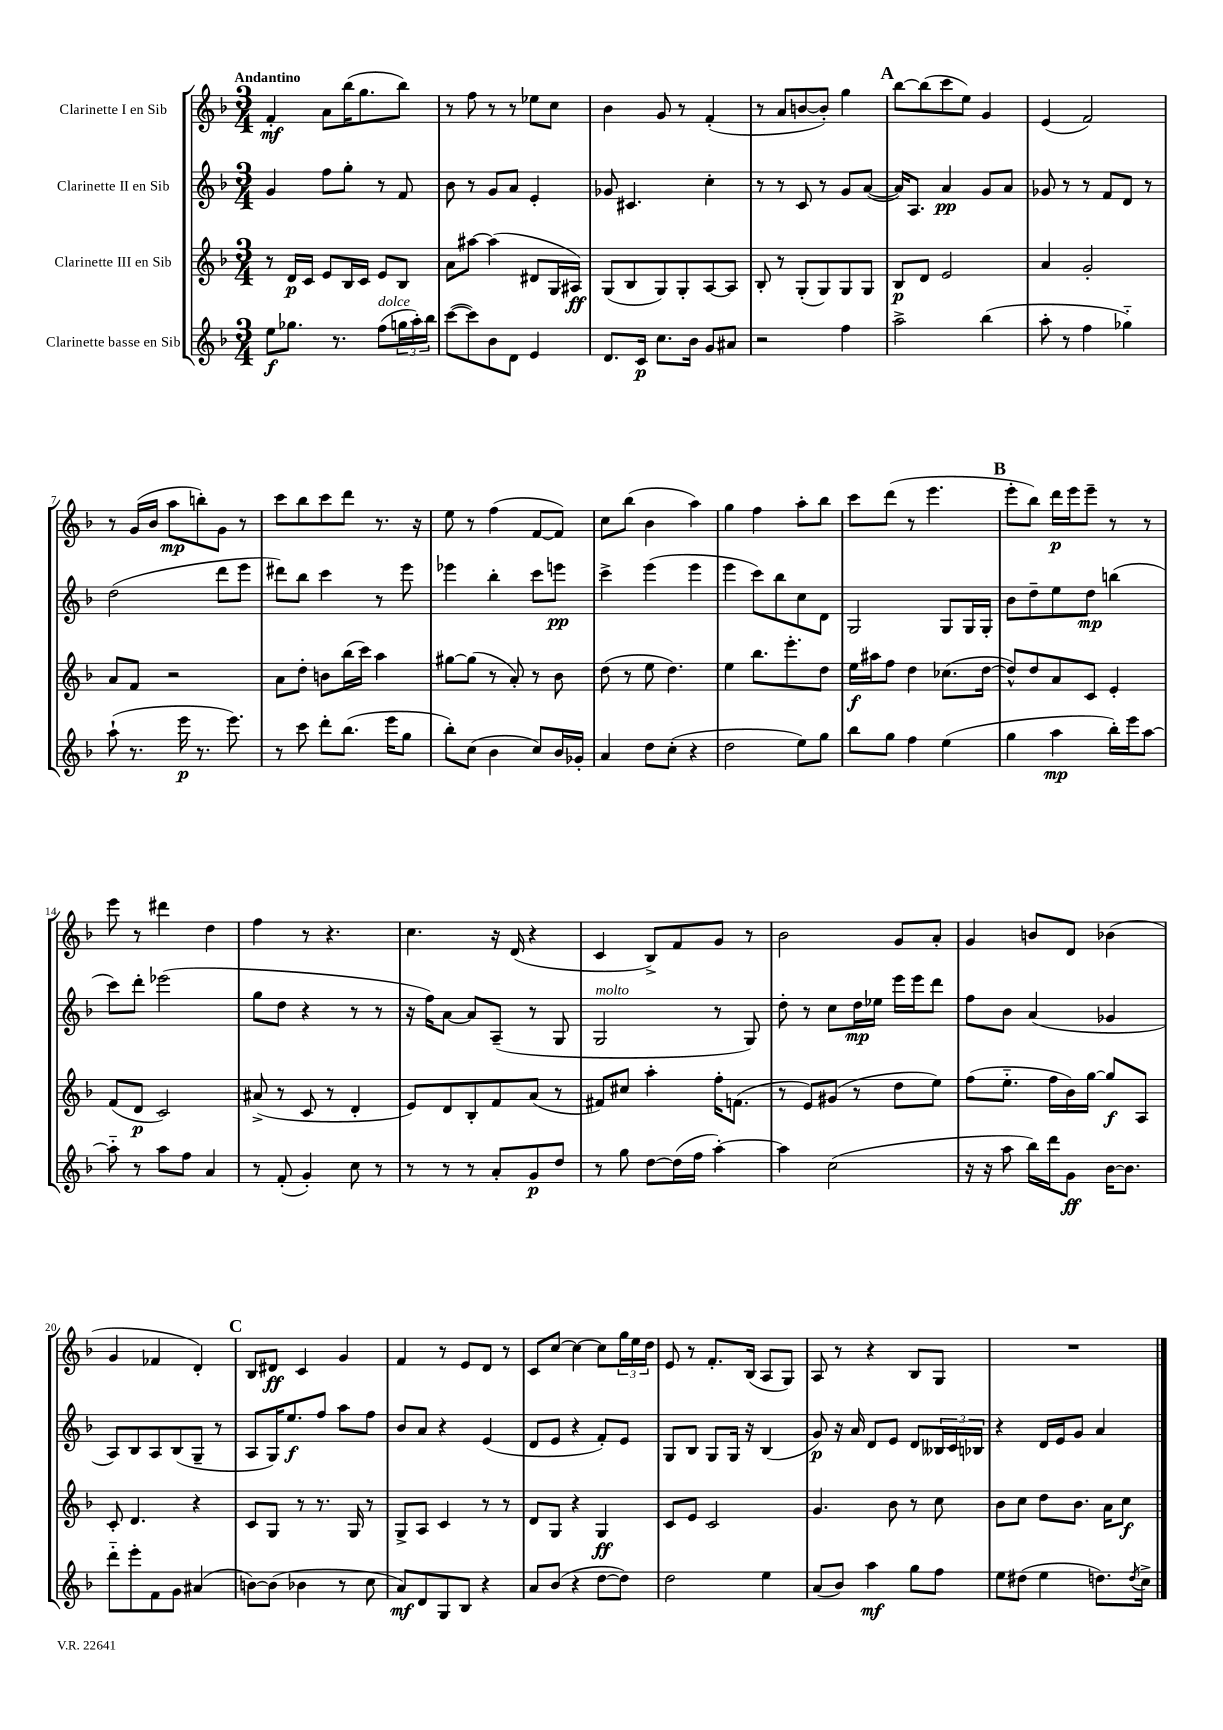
<<
\new StaffGroup <<
\new Staff = "s0" \with { instrumentName = "Clarinette I en Sib" } {
    \clef treble \key f \major \numericTimeSignature \time 3/4 \tempo "Andantino"
    f'4-.\mf a'8 bes''16( g''8. bes''8) |
    r8 f''8 r8 r8 ees''8 c''8 |
    bes'4 g'8 r8 f'4-.( |
    r8 a'8 b'8~ b'8-.) g''4 |
    \mark \markup { \bold "A" } bes''8~ bes''8( c'''8 e''8) g'4 |
    e'4( f'2) |
    r8 g'16( bes'16 a''8\mp b''8-.) g'8 r8 |
    c'''8 bes''8 c'''8 d'''8 r8. r16 |
    e''8 r8 f''4( f'8~ f'8) |
    c''8 bes''8( bes'4 a''4) |
    g''4 f''4 a''8-. bes''8 |
    c'''8 d'''8( r8 e'''4. |
    \mark \markup { \bold "B" } e'''8-. bes''8) d'''16\p e'''16 e'''8-- r8 r8 |
    e'''8 r8 dis'''4 d''4 |
    f''4 r8 r4. |
    c''4. r16 d'16( r4 |
    c'4 bes8->) f'8 g'8 r8 |
    bes'2 g'8 a'8-. |
    g'4 b'8 d'8 bes'4( |
    g'4 fes'4 d'4-.) |
    \mark \markup { \bold "C" } bes8 dis'8\ff c'4 g'4 |
    f'4 r8 e'8 d'8 r8 |
    c'8 c''8~ c''4~ c''8 \tuplet 3/2 { g''16 e''16 d''16 } |
    e'8 r8 f'8.-. bes16( a8 g8) |
    a8 r8 r4 bes8 g8 |
    R2. \bar "|." |
}
\new Staff = "s1" \with { instrumentName = "Clarinette II en Sib" } {
    \clef treble \key f \major \numericTimeSignature \time 3/4
    g'4 f''8 g''8-. r8 f'8 |
    bes'8 r8 g'8 a'8 e'4-. |
    ges'8 cis'4. c''4-. |
    r8 r8 c'8 r8 g'8 a'8~( |
    \mark \markup { \bold "A" } a'16) a8. a'4\pp g'8 a'8 |
    ges'8 r8 r8 f'8 d'8 r8 |
    d''2( d'''8 e'''8 |
    dis'''8) bes''8 c'''4 r8 e'''8 |
    ees'''4 bes''4-. c'''8 e'''8\pp |
    c'''4-> e'''4( e'''4 |
    e'''4 c'''8) bes''8 c''8 d'8 |
    g2 g8 g16 g16-. |
    \mark \markup { \bold "B" } bes'8 d''8-- e''8 d''8\mp b''4( |
    c'''8) d'''8-. ees'''2( |
    g''8 d''8 r4 r8 r8 |
    r16 f''16) a'8~ a'8 a8--( r8 g8 |
    g2^\markup { \italic "molto" } r8 g8) |
    d''8-. r8 c''8 d''16\mp ees''16 e'''16 e'''16 d'''8 |
    f''8 bes'8 a'4( ges'4 |
    a8) bes8 a8 bes8( g8-- r8 |
    \mark \markup { \bold "C" } a8 g16) e''8.\f f''8 a''8 f''8 |
    bes'8 a'8 r4 e'4( |
    d'8 e'8 r4 f'8-.) e'8 |
    g8 bes8 g8 g16 r16 bes4( |
    g'8\p) r16 a'16 d'8 e'8 d'8 \tuplet 3/2 { beses16 c'16 bes16 } |
    r4 d'16 e'16 g'8 a'4 \bar "|." |
}
\new Staff = "s2" \with { instrumentName = "Clarinette III en Sib" } {
    \clef treble \key f \major \numericTimeSignature \time 3/4
    r8 d'16\p c'16 e'8 bes16 c'16 e'8 bes8 |
    a'8 ais''8~ ais''4( dis'8 g16 ais16\ff) |
    g8( bes8 g8) g8-. a8~ a8 |
    bes8-. r8 g8-.( g8) g8 g8 |
    \mark \markup { \bold "A" } bes8\p d'8 e'2 |
    a'4 g'2-. |
    a'8 f'8 r2 |
    a'8 d''8-. b'8 bes''16( c'''16) a''4 |
    gis''8~ gis''8( r8 a'8-.) r8 bes'8 |
    d''8( r8 e''8 d''4.) |
    e''4 bes''8. e'''8.-. d''8 |
    e''16\f ais''16 f''8 d''4 ces''8.( d''16~ |
    \mark \markup { \bold "B" } d''8-^) d''8 a'8 c'8 e'4-. |
    f'8( d'8\p c'2) |
    ais'8->( r8 c'8 r8 d'4-. |
    e'8) d'8 bes8-. f'8 a'8( r8 |
    fis'8) cis''8 a''4-. f''16-. f'8.( |
    r8 e'8) gis'8( r8 d''8 e''8) |
    f''8( e''8.-_ f''16 bes'16) g''16~ g''8\f a8 |
    c'8-. d'4. r4 |
    \mark \markup { \bold "C" } c'8 g8 r8 r8. g16 r8 |
    g8-> a8 c'4 r8 r8 |
    d'8 g8 r4 g4\ff |
    c'8 e'8 c'2 |
    g'4. bes'8 r8 c''8 |
    bes'8 c''8 d''8 bes'8. a'16 c''8\f \bar "|." |
}
\new Staff = "s3" \with { instrumentName = "Clarinette basse en Sib" } {
    \clef treble \key f \major \numericTimeSignature \time 3/4
    e''8\f ges''8. r8. f''8^\markup { \italic "dolce" }( \tuplet 3/2 { g''16 a''16-.) bes''16 } |
    c'''8~( c'''8) bes'8 d'8 e'4 |
    d'8. c'16\p c''8. bes'16 g'8 ais'8 |
    r2 f''4 |
    \mark \markup { \bold "A" } a''2-> bes''4( |
    a''8-. r8 f''4 ges''4-_) |
    a''8-!( r8. e'''16\p r8. e'''8.) |
    r8 c'''8 d'''8-. bes''8.( e'''16 g''8 |
    bes''8-.) c''8( bes'4 c''8) bes'16 ges'16-. |
    a'4 d''8 c''8-.( r4 |
    d''2 e''8) g''8 |
    bes''8 g''8 f''4 e''4( |
    \mark \markup { \bold "B" } g''4 a''4\mp bes''16-.) e'''16 a''8~ |
    a''8-_ r8 a''8 f''8 a'4 |
    r8 f'8-.( g'4-.) c''8 r8 |
    r8 r8 r8 a'8-. g'8\p d''8 |
    r8 g''8 d''8~ d''16( f''16 a''4~-.) |
    a''4 c''2( |
    r16 r16 a''8 bes''16) d'''16 g'8\ff bes'16~ bes'8. |
    d'''8-_ e'''8-. f'8 g'8 ais'4( |
    \mark \markup { \bold "C" } b'8~) b'8( bes'4 r8 c''8 |
    a'8\mf) d'8 g8 bes8 r4 |
    a'8 bes'8( r4 d''8~ d''8) |
    d''2 e''4 |
    a'8( bes'8) a''4\mf g''8 f''8 |
    e''8 dis''8( e''4 d''8.) \acciaccatura { d''8 } c''16-> \bar "|." |
}
>>
>>
